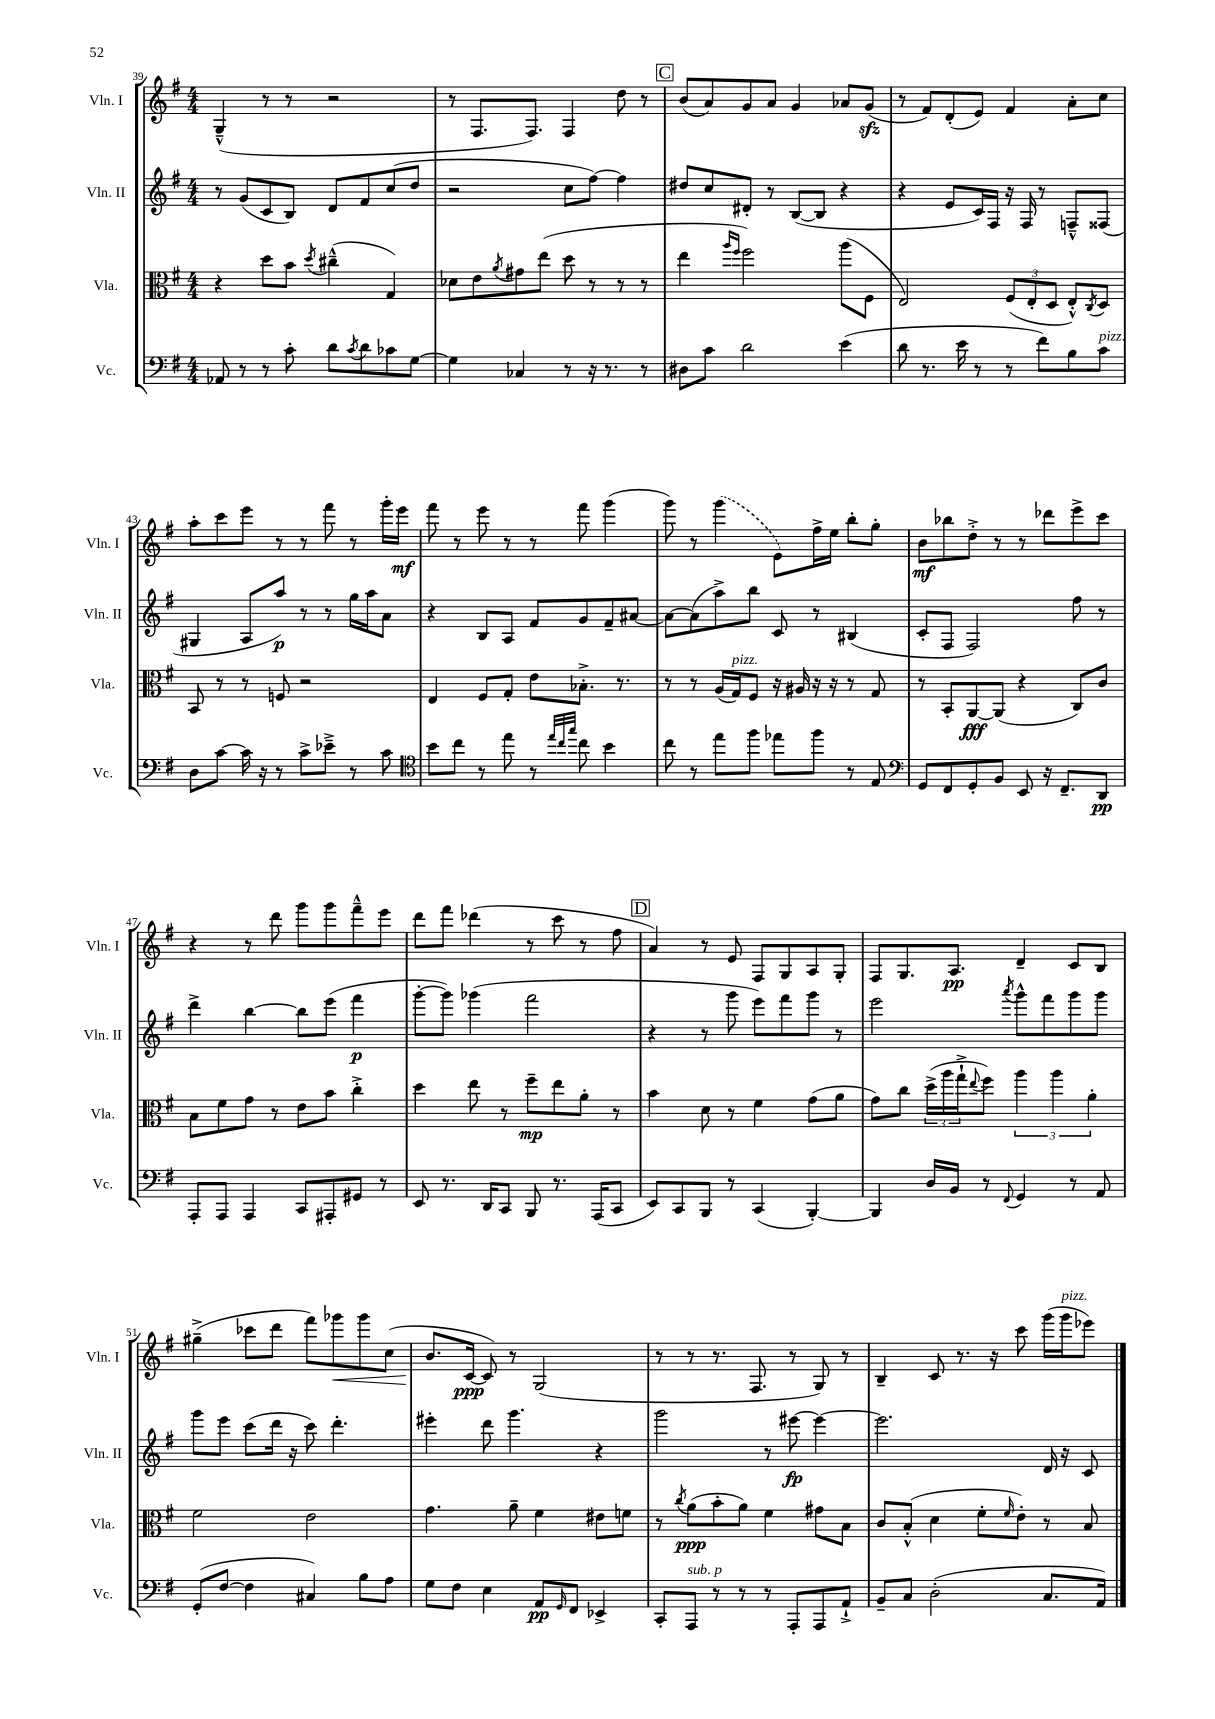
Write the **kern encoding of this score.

**kern	**dynam	**kern	**dynam	**kern	**dynam	**kern	**dynam
*part4	*part4	*part3	*part3	*part2	*part2	*part1	*part1
*staff4	*staff4	*staff3	*staff3	*staff2	*staff2	*staff1	*staff1
*I"Vc.	*	*I"Vla.	*	*I"Vln. II	*	*I"Vln. I	*
*I'Vc.	*	*I'Vla.	*	*I'Vln. II	*	*I'Vln. I	*
*clefF4	*	*clefC3	*	*clefG2	*	*clefG2	*
*k[f#]	*	*k[f#]	*	*k[f#]	*	*k[f#]	*
*M4/4	*	*M4/4	*	*M4/4	*	*M4/4	*
=39	=39	=39	=39	=39	=39	=39	=39
8AA-X/	.	4r	.	8r	.	(4G~^^/	.
8r	.	.	.	(8g/L	.	.	.
8r	.	8dd\L	.	8c/	.	8r	.
8c'\	.	8b\J	.	8B/J)	.	8r	.
.	.	8qdd/	.	.	.	.	.
8d\L	.	(4cc#X~^^\	.	8d/L	.	2r	.
8qc/	.	.	.	.	.	.	.
8d\	.	.	.	8f#/	.	.	.
8c-X\	.	4G/)	.	(8cc/	.	.	.
[8G\J	.	.	.	8dd/J	.	.	.
=40	=40	=40	=40	=40	=40	=40	=40
4G\]	.	8d-X\L	.	2r	.	8r	.
.	.	8e\	.	.	.	8.F#/L	.
.	.	8qa/	.	.	.	.	.
4C-X/	.	8g#X\	.	.	.	.	.
.	.	.	.	.	.	8.F#/J)	.
.	.	(8ee\J	.	.	.	.	.
8r	.	8dd\	.	8cc\L	.	4F#/	.
16r	.	8r	.	[8ff#\J)	.	.	.
8.r	.	.	.	.	.	.	.
.	.	8r	.	4ff#\]	.	8dd\	.
8r	.	8r	.	.	.	8r	.
!!LO:REH:place=s1:t=C
=41	=41	=41	=41	=41	=41	=41	=41
8D#X\L	.	4ee\	.	8dd#X/L	.	(8b/L	.
8c\J	.	.	.	8cc/	.	8a/)	.
.	.	16qqaa/LL	.	.	.	.	.
.	.	16qqff#/JJ	.	.	.	.	.
2d\	.	2ff#\)	.	8d#X'/J	.	8g/	.
.	.	.	.	8r	.	8a/J	.
.	.	.	.	([8B/L	.	4g/	.
.	.	.	.	8B/J]	.	.	.
(4e\	.	(8aa\L	.	4r	.	8a-X/L	.
.	.	8F#\J	.	.	.	(8gzz/J	.
=42	=42	=42	=42	=42	=42	=42	=42
8d\	.	2E/)	.	4r	.	8r	.
8.r	.	.	.	.	.	8f#/L)	.
.	.	.	.	8e/L	.	(8d'/	.
16e\	.	.	.	.	.	.	.
8r	.	.	.	16c/L)	.	8e/J)	.
.	.	.	.	16F#/JJ	.	.	.
8r	.	(12F#/L	.	16r	.	4f#/	.
.	.	.	.	16F#/	.	.	.
.	.	12E'/	.	.	.	.	.
8f#\L)	.	.	.	8r	.	.	.
.	.	12D/J	.	.	.	.	.
8B\	.	8E'^^/L)	.	8Fn~^^/L	.	8a'\L	.
.	.	8qC/	.	.	.	.	.
!LO:TX:a:i:t=pizz.	!	!	!	!	!	!	!
8c\J	.	8D/J	.	(8F##X/J	.	8cc\J	.
!!LO:LB:g=z
=43	=43	=43	=43	=43	=43	=43	=43
8D\L	.	8BB/	.	4G#X/	.	8aa'\L	.
[8c\J	.	8r	.	.	.	8ccc\	.
16c\]	.	8r	.	8A/L	.	8eee\J	.
16r	.	.	.	.	.	.	.
8r	.	8Fn/	.	8aa/J)	p	8r	.
8c^\L	.	2r	.	8r	.	8r	.
8e-X~^\J	.	.	.	8r	.	8fff#\	.
8r	.	.	.	16gg\LL	.	8r	.
.	.	.	.	16aa\J	.	.	.
8c\	.	.	.	8a\J	.	16ggg'\LL	.
.	.	.	.	.	.	16eee\JJ	mf
=44	=44	=44	=44	=44	=44	=44	=44
*clefC4	*	*	*	*	*	*	*
8b\L	.	4E/	.	4r	.	8fff#\	.
8cc\J	.	.	.	.	.	8r	.
8r	.	8F#/L	.	8B/L	.	8eee\	.
8ee\	.	8G'/J	.	8A/J	.	8r	.
8r	.	8e\L	.	8f#/L	.	8r	.
32qqee/LLL	.	.	.	.	.	.	.
32qqcc/	.	.	.	.	.	.	.
32qqgg/JJJ	.	.	.	.	.	.	.
8cc\	.	8.B-X'^\J	.	8g/	.	8fff#\	.
4b\	.	.	.	8f#~/	.	(4ggg\	.
.	.	8.r	.	.	.	.	.
.	.	.	.	[8a#X/J	.	.	.
=45	=45	=45	=45	=45	=45	=45	=45
8cc\	.	8r	.	8a#\L_	.	8ggg\)	.
8r	.	8r	.	(8a#\]	.	8r	.
8ee\L	.	(16A/LL	.	8aa^\)	.	(4ggg\	.
!	!	!LO:TX:a:i:t=pizz.	!	!	!	!	!
.	.	16G/J)	.	.	.	.	.
8ff#\J	.	8F#/J	.	8bb\J	.	.	.
8ee-X\L	.	16r	.	8c/	.	8e\L)	.
.	.	16A#X/	.	.	.	.	.
8ff#\J	.	16r	.	8r	.	16ff#^\L	.
.	.	16r	.	.	.	16ee\JJ	.
8r	.	8r	.	(4B#X/	.	8bb'\L	.
8E/	.	8G/	.	.	.	8gg'\J	.
=46	=46	=46	=46	=46	=46	=46	=46
*clefF4	*	*	*	*	*	*	*
8GG/L	.	8r	.	8c'/L	.	8b\L	mf
8FF#/	.	8BB'/L	.	8F#/J	.	8bb-X\	.
8GG'/	.	[8AA/	fff	2F#/)	.	8dd'^\J	.
8BB/J	.	(8AA/J]	.	.	.	8r	.
8EE/	.	4r	.	.	.	8r	.
16r	.	.	.	.	.	8ddd-X\L	.
8.FF#~/L	.	.	.	.	.	.	.
.	.	8C/L)	.	8ff#\	.	8eee^\	.
8DD/J	pp	8c/J	.	8r	.	8ccc\J	.
!!LO:LB:g=z
=47	=47	=47	=47	=47	=47	=47	=47
8AAA'/L	.	8B\L	.	4ddd^\	.	4r	.
8AAA/J	.	8f#\	.	.	.	.	.
4AAA/	.	8g\J	.	[4bb\	.	8r	.
.	.	8r	.	.	.	8ddd\	.
8CC/L	.	8e\L	.	8bb\L]	.	8ggg\L	.
8AAA#X'/	.	8b\J	.	(8eee\J	.	8ggg\	.
8GG#X/J	.	4cc'^\	.	4fff#\	p	8fff#~^^\	.
8r	.	.	.	.	.	8eee\J	.
=48	=48	=48	=48	=48	=48	=48	=48
8EE/	.	4dd\	.	[8ggg'\L	.	8ddd\L	.
8.r	.	.	.	8ggg\J])	.	8fff#\J	.
.	.	8ee\	.	(4ggg-X\	.	(4ddd-X\	.
16DD/KL	.	.	.	.	.	.	.
8CC/J	.	8r	.	.	.	.	.
8BBB/	.	8ff#~\L	mp	2fff#\	.	8r	.
8.r	.	8ee\	.	.	.	8ccc\	.
.	.	8a'\J	.	.	.	8r	.
(16AAA/KL	.	.	.	.	.	.	.
8CC/J	.	8r	.	.	.	8ff#\	.
!!LO:REH:place=s1:t=D
=49	=49	=49	=49	=49	=49	=49	=49
8EE/L)	.	4b\	.	4r	.	4a/)	.
8CC/	.	.	.	.	.	.	.
8BBB/J	.	8d\	.	8r	.	8r	.
8r	.	8r	.	8ggg\	.	8e/	.
(4CC/	.	4f#\	.	8eee\L)	.	8F#/L	.
.	.	.	.	8fff#\	.	8G/	.
[4BBB'/)	.	(8g\L	.	8ggg\J	.	8A/	.
.	.	8a\J	.	8r	.	8G'/J	.
=50	=50	=50	=50	=50	=50	=50	=50
4BBB/]	.	8g\L)	.	2eee\	.	8F#/L	.
.	.	8cc\J	.	.	.	8.G/	.
16D/LL	.	(24dd^\LL	.	.	.	.	.
.	.	24aa\	.	.	.	.	.
16BB/JJ	.	.	.	.	.	8.A/J	pp
.	.	24gg`^\J	.	.	.	.	.
.	.	8qqee/	.	.	.	.	.
8r	.	8ff#\J)	.	.	.	.	.
8qqFF#/	.	.	.	8qaaa/	.	.	.
4GG/	.	6aa\	.	8ggg^^\L	.	4d~/	.
.	.	.	.	8fff#\	.	.	.
.	.	6aa\	.	.	.	.	.
8r	.	.	.	8ggg\	.	8c/L	.
.	.	6a'\	.	.	.	.	.
8AA/	.	.	.	8ggg\J	.	8B/J	.
!!LO:LB:g=z
=51	=51	=51	=51	=51	=51	=51	=51
(8GG'/L	.	2f#\	.	8ggg\L	.	(4gg#X~^\	.
[8F#/J	.	.	.	8eee\J	.	.	.
4F#\]	.	.	.	(8ccc\L	.	8ccc-X\L	.
.	.	.	.	16ddd\Jk	.	8ddd\J	.
.	.	.	.	16r	.	.	.
4C#X/)	.	2e\	.	8ccc\)	.	8fff#\L)	.
!	!	!	!	!	!	!	!LO:HP:b
.	.	.	.	4.ddd'\	.	8ggg-X\	<
8B\L	.	.	.	.	.	8ggg-\	.
8A\J	.	.	.	.	.	(8cc\J	.
=52	=52	=52	=52	=52	=52	=52	=52
8G\L	.	4.g\	.	4eee#X'\	.	8.b/L	.
8F#\J	.	.	.	.	.	.	.
.	.	.	.	.	.	[16c/Jk	[ ppp
4E\	.	.	.	8ddd\	.	8c/])	.
.	.	8a~\	.	4.ggg\	.	8r	.
8AA/L	pp	4f#\	.	.	.	(2G/	.
16qqGG/	.	.	.	.	.	.	.
8FF#/J	.	.	.	.	.	.	.
4EE-X^/	.	8e#X\L	.	4r	.	.	.
.	.	8fn\J	.	.	.	.	.
=53	=53	=53	=53	=53	=53	=53	=53
8CC'/L	.	8r	.	2ggg\	.	8r	.
.	.	8qcc/	.	.	.	.	.
!LO:TX:a:i:t=sub. p	!	!	!	!	!	!	!
8AAA/J	.	(8a\L	ppp	.	.	8r	.
8r	.	8b'\	.	.	.	8.r	.
8r	.	8a\J)	.	.	.	.	.
.	.	.	.	.	.	8.F#/	.
8r	.	4f#\	.	8r	.	.	.
8AAA'/L	.	.	.	[8eee#X\	fp	8r	.
8AAA/	.	8g#X\L	.	4eee#\_	.	8G/)	.
8AA`^/J	.	8B\J	.	.	.	8r	.
=54	=54	=54	=54	=54	=54	=54	=54
8BB~/L	.	8c/L	.	2.eee#\]	.	4B~/	.
8C/J	.	(8B'^^/J	.	.	.	.	.
(2D'\	.	4d\	.	.	.	8c/	.
.	.	.	.	.	.	8.r	.
.	.	8f#'\L	.	.	.	.	.
.	.	.	.	.	.	16r	.
.	.	16qqf#/	.	.	.	.	.
.	.	8e'\J)	.	.	.	8ccc\	.
8.C/L	.	8r	.	16d/	.	(16ggg\LL	.
!	!	!	!	!	!	!LO:TX:a:i:t=pizz.	!
.	.	.	.	16r	.	16ggg\J	.
.	.	8B/	.	8c/	.	8eee-X\J)	.
16AA/Jk)	.	.	.	.	.	.	.
==	==	==	==	==	==	==	==
*-	*-	*-	*-	*-	*-	*-	*-
